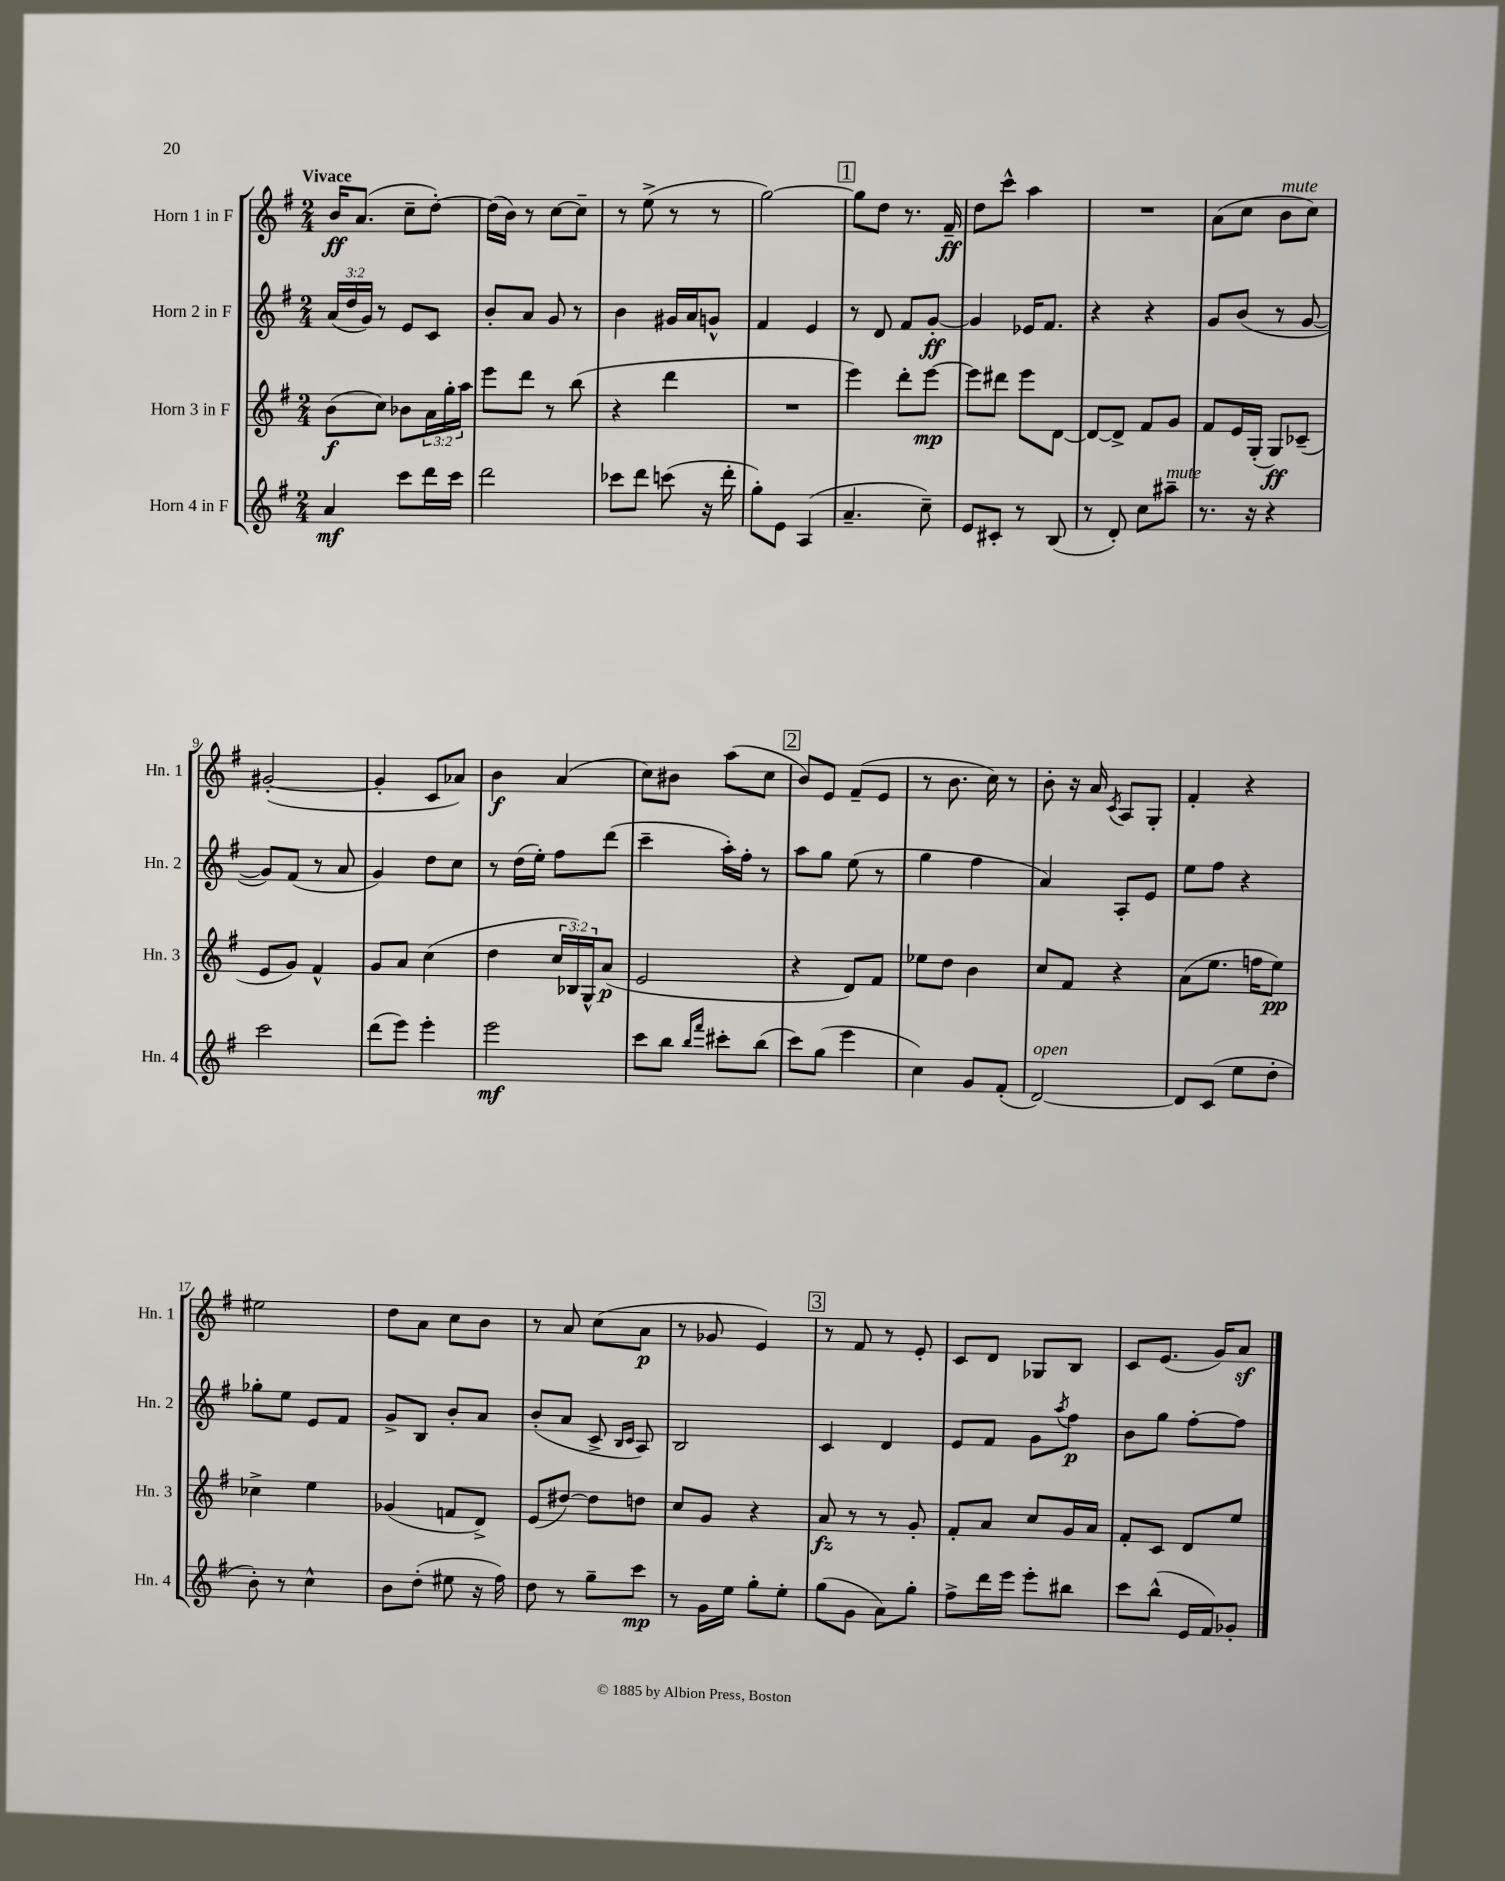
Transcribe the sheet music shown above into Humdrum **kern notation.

**kern	**dynam	**kern	**dynam	**kern	**dynam	**kern	**dynam
*part4	*part4	*part3	*part3	*part2	*part2	*part1	*part1
*staff4	*staff4	*staff3	*staff3	*staff2	*staff2	*staff1	*staff1
*I"Horn 4 in F	*	*I"Horn 3 in F	*	*I"Horn 2 in F	*	*I"Horn 1 in F	*
*I'Hn. 4	*	*I'Hn. 3	*	*I'Hn. 2	*	*I'Hn. 1	*
*clefG2	*	*clefG2	*	*clefG2	*	*clefG2	*
*k[f#]	*	*k[f#]	*	*k[f#]	*	*k[f#]	*
*M2/4	*	*M2/4	*	*M2/4	*	*M2/4	*
=1	=1	=1	=1	=1	=1	=1	=1
!	!	!	!	!	!	!LO:TX:a:B:t=Vivace	!
4a/	mf	(8b\L	f	(24a/LL	.	16b/KL	ff
.	.	.	.	24dd/	.	.	.
.	.	.	.	.	.	(8.a/J	.
.	.	.	.	24g/JJ)	.	.	.
.	.	8cc\J)	.	8r	.	.	.
8ccc\L	.	8b-X\L	.	8e/L	.	8cc~\L	.
16ddd\L	.	24a\L	.	8c/J	.	[8dd'\J)	.
.	.	24gg'\	.	.	.	.	.
16ccc\JJ	.	.	.	.	.	.	.
.	.	24aa\JJ	.	.	.	.	.
=2	=2	=2	=2	=2	=2	=2	=2
2ddd\	.	8eee\L	.	8b'/L	.	(16dd\LL]	.
.	.	.	.	.	.	16b\JJ)	.
.	.	8ddd\J	.	8a/J	.	8r	.
.	.	8r	.	8g/	.	[8cc\L	.
.	.	(8bb\	.	8r	.	8cc~\J]	.
=3	=3	=3	=3	=3	=3	=3	=3
8ccc-X\L	.	4r	.	4b\	.	8r	.
8ddd\J	.	.	.	.	.	(8ee^\	.
(8cccn\	.	4ddd\	.	16g#X/LL	.	8r	.
.	.	.	.	16a/J	.	.	.
16r	.	.	.	8gn^^/J	.	8r	.
16ddd'\	.	.	.	.	.	.	.
=4	=4	=4	=4	=4	=4	=4	=4
8gg'\L)	.	2r	.	4f#/	.	[2gg\)	.
8e\J	.	.	.	.	.	.	.
(4A/	.	.	.	4e/	.	.	.
!!LO:REH:place=s1:t=1
=5	=5	=5	=5	=5	=5	=5	=5
4.a~/	.	4eee\)	.	8r	.	8gg\L]	.
.	.	.	.	8d/	.	8dd\J	.
.	.	8ddd'\L	.	8f#/L	.	8.r	.
8cc~\)	.	[8eee\J	mp	[8g'/J	ff	.	.
.	.	.	.	.	.	16f#~/	ff
=6	=6	=6	=6	=6	=6	=6	=6
8e/L	.	8eee\L]	.	4g/]	.	8dd\L	.
8c#X'/J	.	8ddd#X\J	.	.	.	8ccc^^\J	.
8r	.	8eee\L	.	16e-X/KL	.	4aa\	.
.	.	.	.	8.f#/J	.	.	.
(8B/	.	[8d\J	.	.	.	.	.
=7	=7	=7	=7	=7	=7	=7	=7
8r	.	8d/L_	.	4r	.	2r	.
8d'/)	.	8d^/J]	.	.	.	.	.
8cc\L	.	8f#/L	.	4r	.	.	.
!LO:TX:a:i:t=mute	!	!	!	!	!	!	!
8aa#X~\J	.	8g/J	.	.	.	.	.
=8	=8	=8	=8	=8	=8	=8	=8
8.r	.	8f#/L	.	8g/L	.	(8a\L	.
.	.	16e/L	.	(8b/J	.	8cc\J	.
16r	.	(16G'/JJ	.	.	.	.	.
!	!	!	!	!	!	!LO:TX:a:i:t=mute	!
4r	.	8G/L)	ff	8r	.	8b\L	.
.	.	(8c-X~/J	.	[8g/	.	8cc\J)	.
!!LO:LB:g=z
=9	=9	=9	=9	=9	=9	=9	=9
2ccc\	.	8e/L	.	8g/L])	.	([2g#X'/	.
.	.	8g/J)	.	(8f#/J	.	.	.
.	.	4f#^^/	.	8r	.	.	.
.	.	.	.	8a/	.	.	.
=10	=10	=10	=10	=10	=10	=10	=10
(8ddd\L	.	8g/L	.	4g/)	.	4g#'/]	.
8eee\J)	.	8a/J	.	.	.	.	.
4eee'\	.	(4cc\	.	8dd\L	.	8c/L	.
.	.	.	.	8cc\J	.	8a-X/J)	.
=11	=11	=11	=11	=11	=11	=11	=11
2eee\	mf	4dd\	.	8r	.	4b\	f
.	.	.	.	(16dd\LL	.	.	.
.	.	.	.	16ee'\JJ)	.	.	.
.	.	24cc/LL	.	8ff#\L	.	(4a/	.
.	.	24B-X/)	.	.	.	.	.
.	.	24G^^/J	.	.	.	.	.
.	.	(8a/J	p	(8ddd\J	.	.	.
=12	=12	=12	=12	=12	=12	=12	=12
8ccc\L	.	2e/	.	4ccc~\	.	8cc\L)	.
8bb\J	.	.	.	.	.	8b#X\J	.
16qqbb/LL	.	.	.	.	.	.	.
16qqfff#/JJ	.	.	.	.	.	.	.
8ccc#X'\L	.	.	.	16aa'\LL)	.	(8aa\L	.
.	.	.	.	16ff#'\JJ	.	.	.
(8bb\J	.	.	.	8r	.	8cc\J	.
!!LO:REH:place=s1:t=2
=13	=13	=13	=13	=13	=13	=13	=13
8ccc\L)	.	4r	.	8aa\L	.	8b/L)	.
(8gg\J	.	.	.	8gg\J	.	8e/J	.
4eee\	.	8d/L)	.	(8ee\	.	(8f#~/L	.
.	.	8f#/J	.	8r	.	8e/J	.
=14	=14	=14	=14	=14	=14	=14	=14
4cc\)	.	8ee-X\L	.	4gg\	.	8r	.
.	.	8dd\J	.	.	.	8.b\	.
8g/L	.	4b\	.	4ff#\	.	.	.
.	.	.	.	.	.	16cc\)	.
(8f#'/J	.	.	.	.	.	8r	.
=15	=15	=15	=15	=15	=15	=15	=15
!LO:TX:a:i:t=open	!	!	!	!	!	!	!
[2d/)	.	8cc/L	.	4a/)	.	8b'\	.
.	.	8f#/J	.	.	.	16r	.
.	.	.	.	.	.	16a/	.
.	.	.	.	.	.	8qc/	.
.	.	4r	.	8A'/L	.	8A/L	.
.	.	.	.	8e/J	.	8G'/J	.
=16	=16	=16	=16	=16	=16	=16	=16
8d/L]	.	(8a\L	.	8ee\L	.	4f#'/	.
(8c/J	.	8.ee\J	.	8ff#\J	.	.	.
8ee\L	.	.	.	4r	.	4r	.
.	.	16ffn\KL	.	.	.	.	.
8dd'\J	.	8ee\J)	pp	.	.	.	.
!!LO:LB:g=z
=17	=17	=17	=17	=17	=17	=17	=17
8b'\)	.	4cc-X^\	.	8gg-X'\L	.	2ee#X\	.
8r	.	.	.	8ee\J	.	.	.
4cc^^\	.	4ee\	.	8e/L	.	.	.
.	.	.	.	8f#/J	.	.	.
=18	=18	=18	=18	=18	=18	=18	=18
8b\L	.	(4g-X/	.	8g^/L	.	8dd\L	.
(8dd'\J	.	.	.	8B/J	.	8a\J	.
8ee#X\	.	8fn/L	.	8b'/L	.	8cc\L	.
16r	.	8d^/J)	.	8a/J	.	8b\J	.
16ff#\)	.	.	.	.	.	.	.
=19	=19	=19	=19	=19	=19	=19	=19
8dd\	.	(8e/L	.	(8b'/L	.	8r	.
8r	.	[8dd#X/J)	.	8a/J	.	8a/	.
8gg~\L	.	8dd#\L]	.	8c^/	.	(8cc\L	.
.	.	.	.	16qqB/LL	.	.	.
.	.	.	.	16qqc/JJ	.	.	.
8ccc\J	mp	8ddn\J	.	8A/)	.	8a\J	p
=20	=20	=20	=20	=20	=20	=20	=20
8r	.	8cc/L	.	2B/	.	8r	.
16g\LL	.	8g/J	.	.	.	8g-X/	.
16ee\JJ	.	.	.	.	.	.	.
8gg'\L	.	4r	.	.	.	4e/)	.
8ee'\J	.	.	.	.	.	.	.
!!LO:REH:place=s1:t=3
=21	=21	=21	=21	=21	=21	=21	=21
(8gg\L	.	8a/	fz	4c/	.	8r	.
8g\J	.	8r	.	.	.	8f#/	.
8a\L)	.	8r	.	4d/	.	8r	.
8gg'\J	.	8g'/	.	.	.	8e'/	.
=22	=22	=22	=22	=22	=22	=22	=22
8ff#^\L	.	8f#'/L	.	8e/L	.	8c/L	.
16ddd\L	.	8a/J	.	8f#/J	.	8d/J	.
16eee\JJ	.	.	.	.	.	.	.
8eee'\L	.	8cc/L	.	8g\L	.	8G-X/L	.
.	.	.	.	8qaa/	.	.	.
8bb#X\J	.	16g/L	.	8ff#\J	p	8B/J	.
.	.	16a/JJ	.	.	.	.	.
=23	=23	=23	=23	=23	=23	=23	=23
8ccc\L	.	8f#'/L	.	8b\L	.	8c/L	.
(8bb^^\J	.	8c/J	.	8gg\J	.	(8.e/J	.
16e/LL	.	8d/L	.	[8ff#'\L	.	.	.
16f#/J)	.	.	.	.	.	16g/KL)	.
8g-X'/J	.	8ee/J	.	8ff#\J]	.	8az/J	.
==	==	==	==	==	==	==	==
*-	*-	*-	*-	*-	*-	*-	*-
